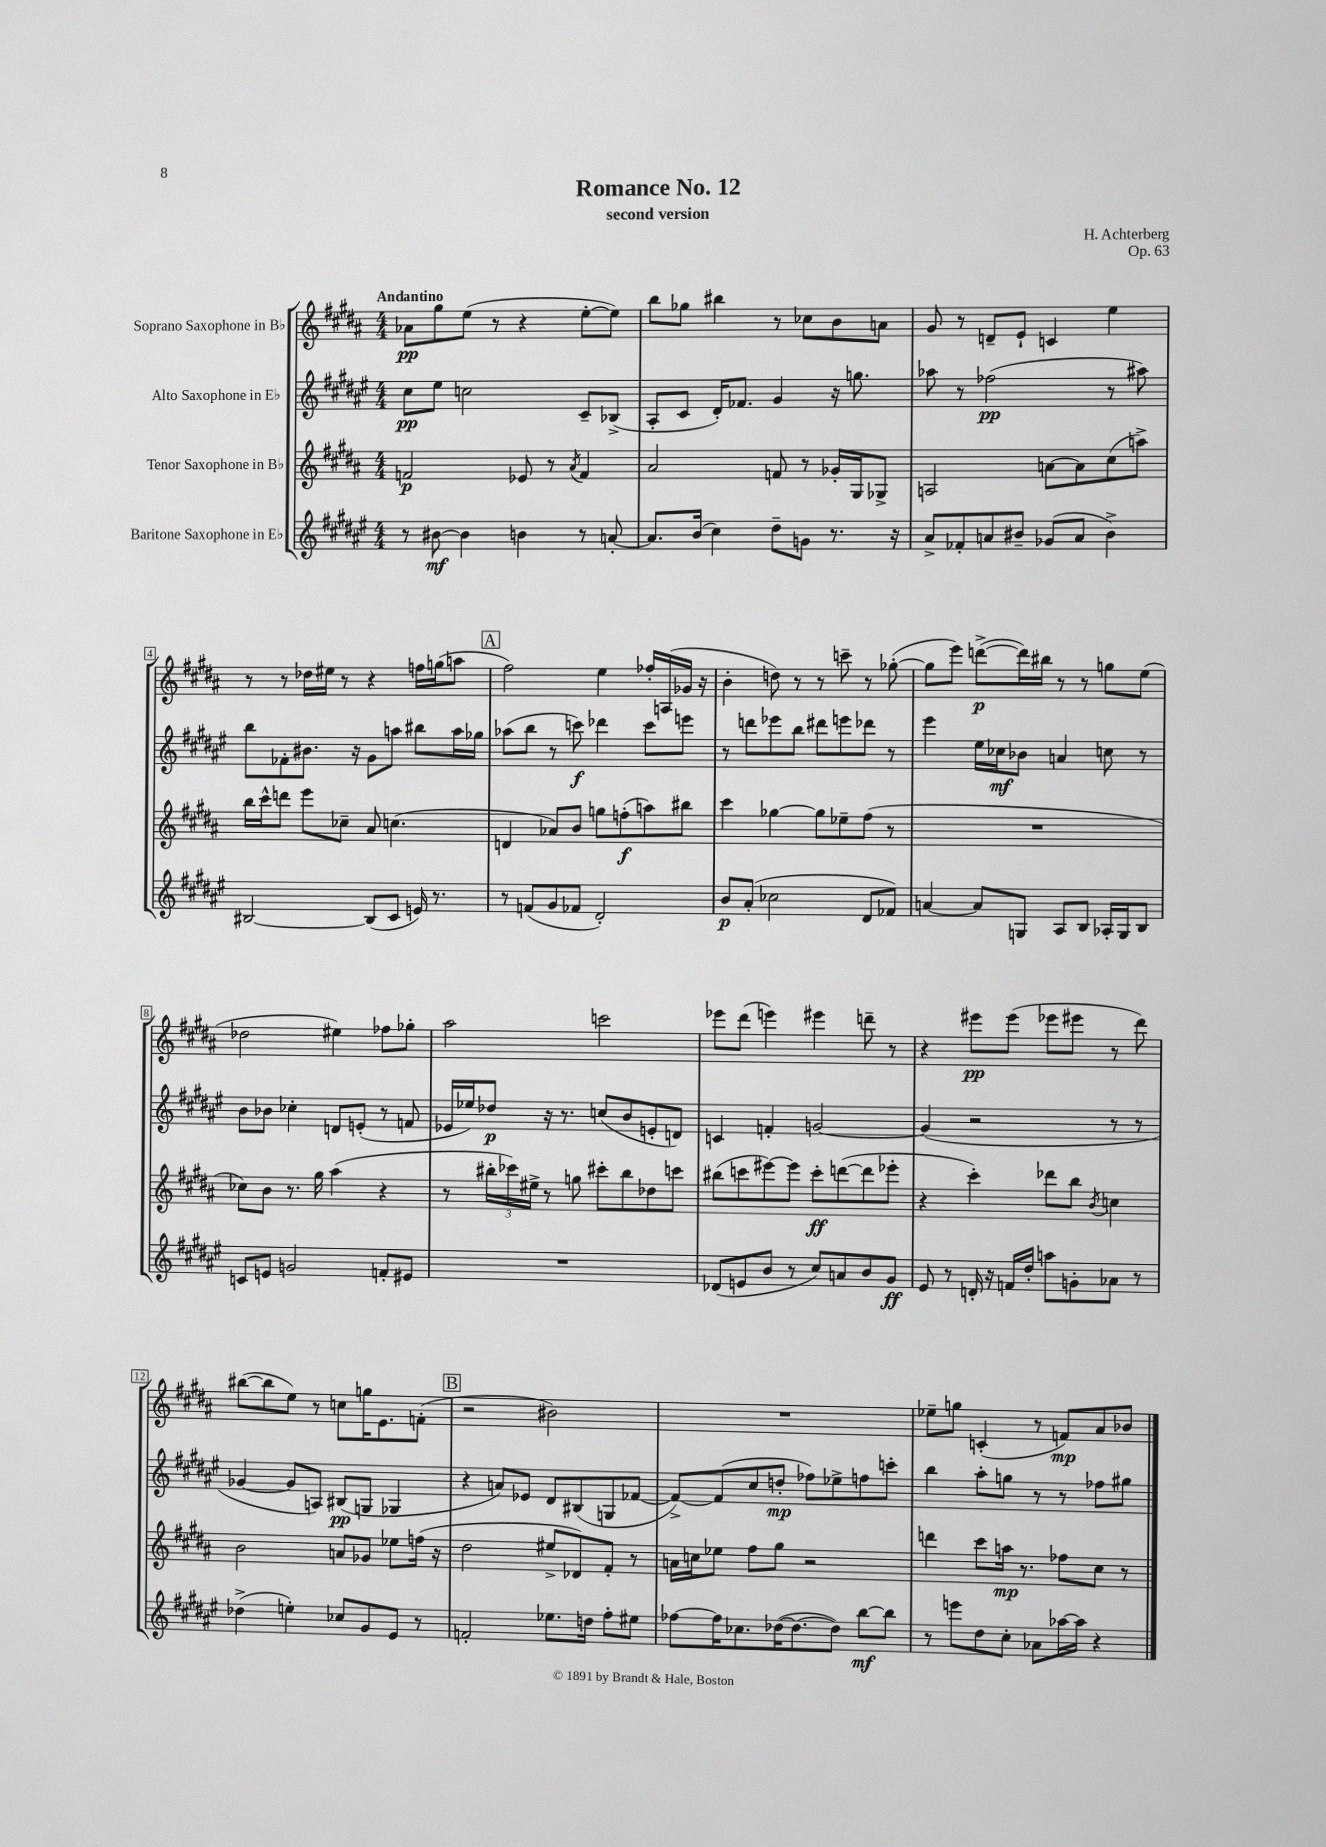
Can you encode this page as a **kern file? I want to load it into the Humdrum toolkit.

**kern	**kern	**kern	**kern
*staff4	*staff3	*staff2	*staff1
*clefG2	*clefG2	*clefG2	*clefG2
*k[f#c#g#d#a#e#]	*k[f#c#g#d#a#]	*k[f#c#g#d#a#e#]	*k[f#c#g#d#a#]
*M4/4	*M4/4	*M4/4	*M4/4
8r	2f	8cc#	8a-
[8b#	.	8ee#	8gg#
4b#]	.	2cc	(8ee
.	.	.	8r
4b	8e-	.	4r
.	8r	.	.
.	8qa#	.	.
8r	4f	8c#~	[8ee'
[8a'	.	(8B-^	8ee])
=	=	=	=
8.a]	2a#	8A#'	8bb
.	.	8c#	8gg-
(16b	.	.	.
4cc#)	.	16d#')	4bb#
.	.	8.f-	.
8dd#~	8f	4g#	8r
8g	8r	.	8cc-
8.r	16g-'	16r	8b
.	16G#	8.gg	.
.	8G-^	.	8a
16r	.	.	.
=	=	=	=
8a#^	2A	8aa-	8g#
8f-'	.	8r	8r
8a	.	(2ff-	8d~
8b#~	.	.	8e`
(8g-	[8a	.	4c
8a	8a]	.	.
4b#^)	(8cc#	8r	4ee
.	8aa^)	8aa#)	.
=	=	=	=
[2B#	16bb	8bb	8r
.	16ccc#^^	.	.
.	8ddd	8f-'	8r
.	8eee	8.b#	16dd-
.	.	.	16ee#
.	8cc-~	.	8r
.	.	16r	.
(8B#]	8a#	8g#	4r
8c#	(4.cc	8aa	.
16e)	.	8bb#	16ff
8.r	.	.	(16gg
.	.	16aa	8aa
.	.	16gg-	.
=	=	=	=
8r	4d	(8aa-	2ff#)
(8f	.	8bb	.
8g#	8a-)	8r	.
8f-	8b	8ccc)	.
2d#')	8gg	4ddd-	4ee
.	(8ff'	.	.
.	8aa)	8ccc	16ff-'
.	.	.	(16A
.	8bb#	8eee	16g-
.	.	.	16r
=	=	=	=
8b	4ccc#	8r	4b'
(8a#'	.	8ddd	.
2cc-	[4gg-	8eee-	8dd)
.	.	8bb	8r
.	8gg-]	8ddd#	8r
.	8ee-~	8eee	8ccc~
8d#	(8ff#	8ddd-	8r
8f-)	8r	8r	([8gg-'
=	=	=	=
[4a	1r	4eee#	8gg-]
.	.	.	8eee)
8a]	.	16ee#	([8ddd^
.	.	16cc-	.
8G	.	8b-	16ddd])
.	.	.	16bb#
8A#	.	4a	8r
8B	.	.	8r
16A-'	.	8cc	8gg
16G	.	.	.
8B	.	8r	(8ee
=	=	=	=
8c	8cc-)	8b	2dd-
8e	8b	8b-	.
2g	8.r	4cc-'	.
.	16gg#	.	.
.	(4aa#	8d	4ee#)
.	.	(8e'	.
8f'	4r	8r	8ff-
8e#	.	8f	8gg-'
=	=	=	=
1r	8r	16e-	2aa#
.	.	16ee-)	.
.	24bb#'	8dd-	.
.	24ccc-)	.	.
.	24ee#^	.	.
.	8r	16r	.
.	.	8.r	.
.	8gg	.	.
.	8ccc#'	(8cc	2ccc
.	8bb#	8b	.
.	8dd-	8e'	.
.	8ccc	8d)	.
=	=	=	=
(8d-	(8bb#	4c	8eee-
8e	8ccc	.	(8ddd#
8b	[8eee#)	4f'	4eee)
8r	8eee#]	.	.
8cc#)	8ccc'	[2g	4eee#
8a	([8ddd	.	.
8b	8ddd]	.	8ddd~
8g#	8eee-'	.	8r
=	=	=	=
8e#	4r	(4g]	4r
8r	.	.	.
16d'	4ccc#')	2r	8eee#
16r	.	.	.
16f	.	.	(8eee#
16dd#'	.	.	.
8aa	8ddd-	.	8eee-
8g'	8bb	.	8eee#
.	8qb	.	.
8a-	4cc	8r	8r
8r	.	8r	8ddd#)
=	=	=	=
(4dd-^	2b	[4g-	([8bb#
.	.	.	8bb#]
4ee')	.	8g-]	8ee)
.	.	8A)	8r
8cc-	8a	(8B#	8cc
8g#	8g-	8G	16gg
.	.	.	8.e
8e#	8ee-	4G-	.
8r	(16ff	.	(8f'
.	16r	.	.
=	=	=	=
2f'	2dd#	4r	2r
.	.	8a)	.
.	.	8e-	.
8.ee-	8ee#^	8d#	2b#)
.	8d-)	(8B#	.
16dd	.	.	.
8ff#'	8f#'	8G	.
8ee#	8r	[8f-	.
=	=	=	=
[8ff-	16a	8f-^_)	1r
.	16cc	.	.
16ff-]	8ee-	(8f-]	.
8.cc-	.	.	.
.	8ff#	8cc#	.
([16dd-	8gg#	8dd'	.
8.dd-_	.	.	.
.	2r	8ff-)	.
8dd-])	.	8ee-^	.
[8bb	.	8ff	.
8bb]	.	8ccc'	.
=	=	=	=
8r	4ddd	4bb	8ee-~
8eee	.	.	8gg
8dd#	8ccc#	8aa#'	(4c'
8cc#'	16aa	8gg	.
.	8.r	.	.
8a-	.	8r	8r
[16aa-	8ff-	8r	8f)
16aa-]	.	.	.
4r	8cc#	8ff-	8a#
.	8r	8gg#	8b-
==	==	==	==
*-	*-	*-	*-
